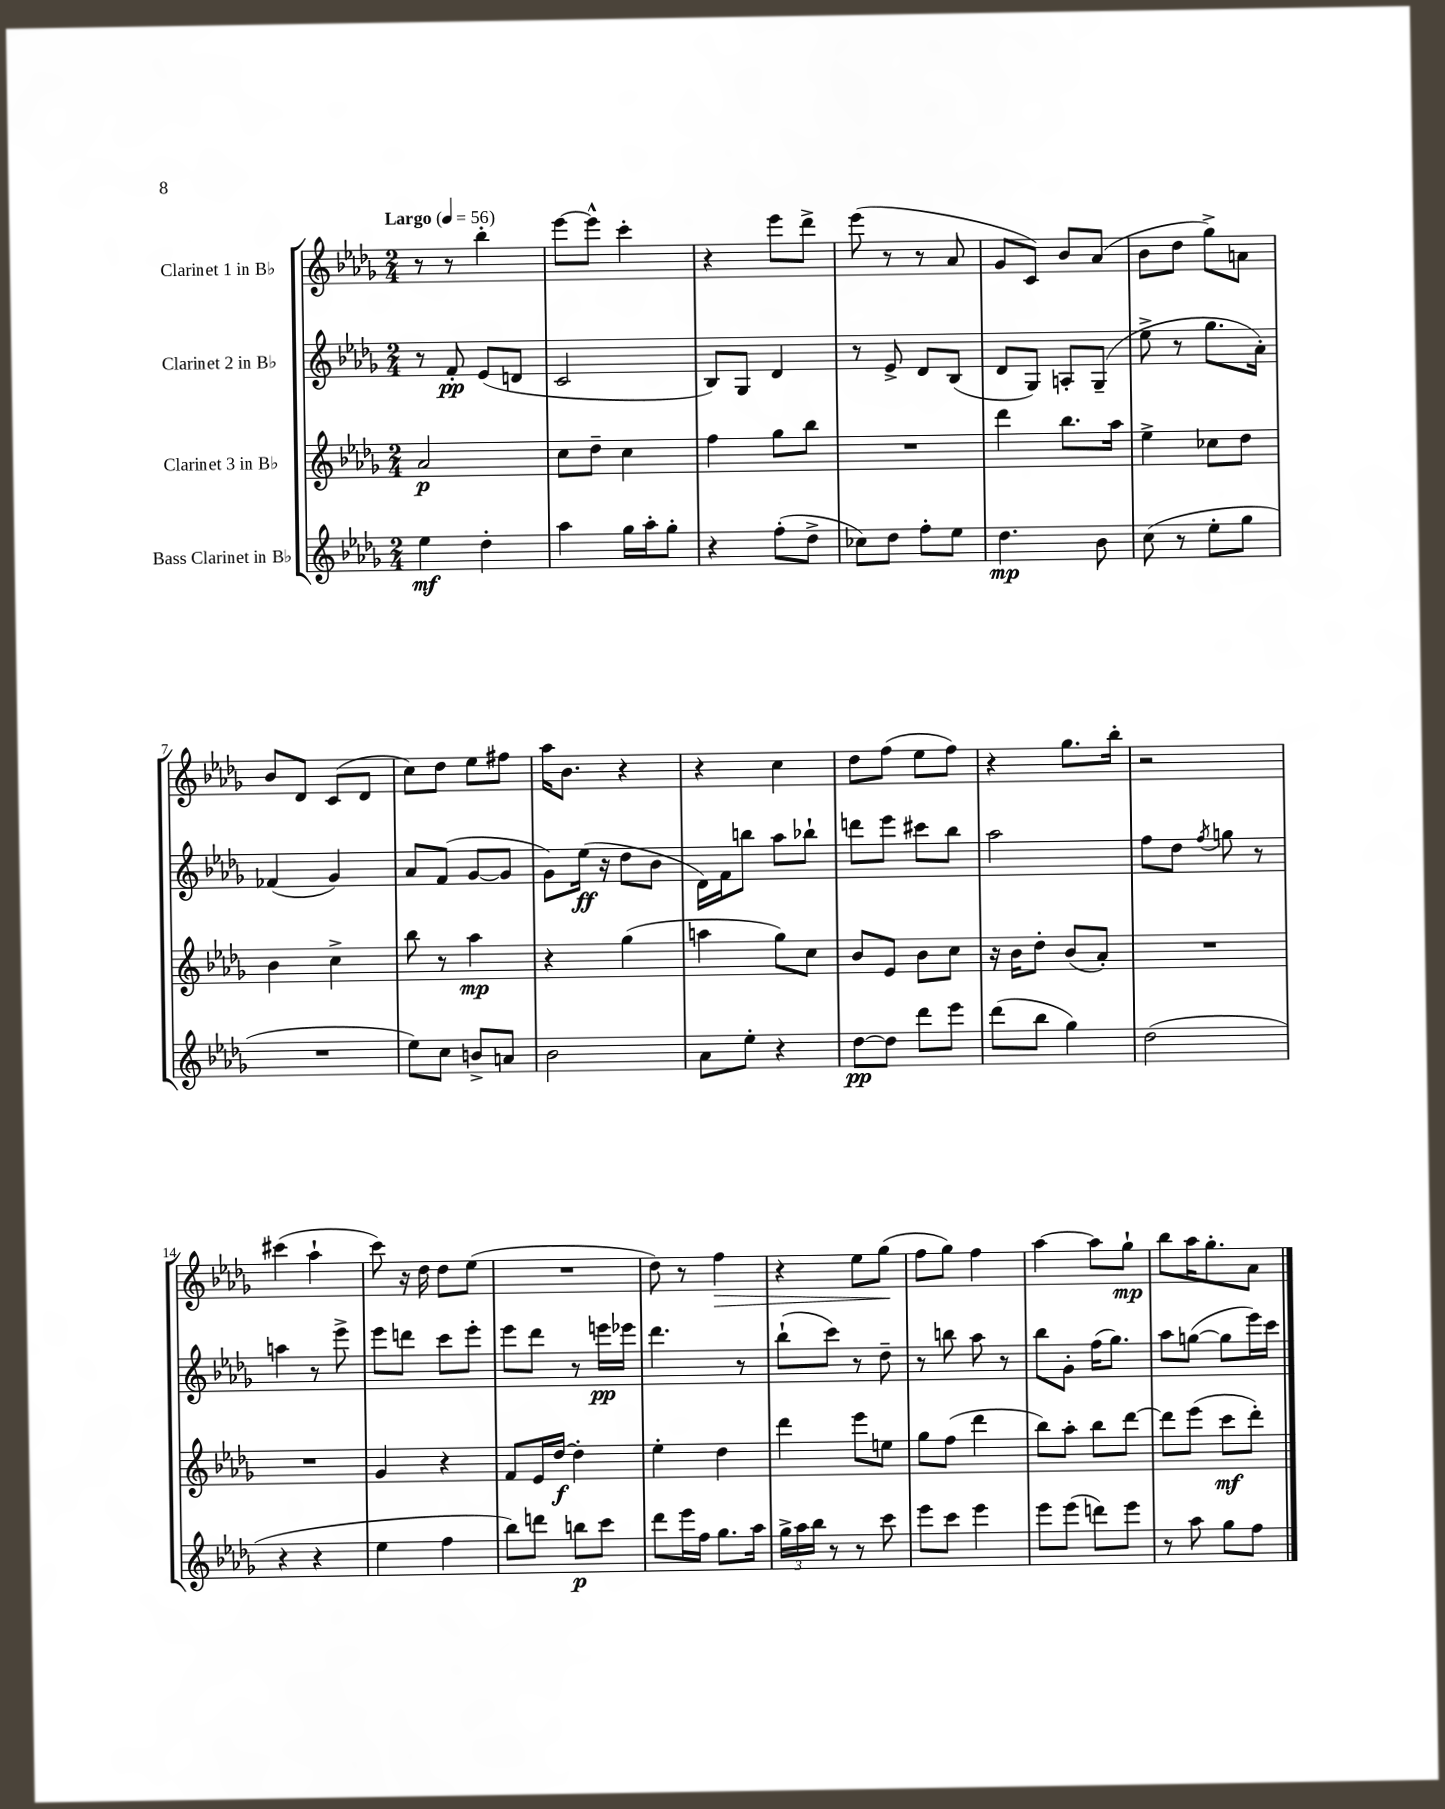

**kern	**kern	**kern	**kern
*staff4	*staff3	*staff2	*staff1
*clefG2	*clefG2	*clefG2	*clefG2
*k[b-e-a-d-g-]	*k[b-e-a-d-g-]	*k[b-e-a-d-g-]	*k[b-e-a-d-g-]
*M2/4	*M2/4	*M2/4	*M2/4
*MM56	*MM56	*MM56	*MM56
4ee-	2a-	8r	8r
.	.	8f'	8r
4dd-'	.	(8e-	4bb-'
.	.	8d	.
=	=	=	=
4aa-	8cc	2c	[8eee-
.	8dd-~	.	8eee-^^]
16gg-	4cc	.	4ccc'
16aa-'	.	.	.
8gg-'	.	.	.
=	=	=	=
4r	4ff	8B-)	4r
.	.	8G-	.
(8ff'	8gg-	4d-	8eee-
8dd-^	8bb-	.	8ddd-^
=	=	=	=
8cc-)	2r	8r	(8eee-
8dd-	.	8e-^	8r
8ff'	.	8d-	8r
8ee-	.	(8B-	8a-
=	=	=	=
4.dd-	4ddd-	8d-	8g-
.	.	8G-)	8c)
.	8.bb-	8A'	8b-
8b-	.	(8G-~	(8a-
.	16aa-	.	.
=	=	=	=
(8cc	4ee-^	8ee-^	8b-
8r	.	8r	8dd-
8ee-'	8cc-	8.gg-	8gg-^)
8gg-	8dd-	.	8a
.	.	16a-')	.
=	=	=	=
2r	4b-	(4f-	8b-
.	.	.	8d-
.	4cc^	4g-)	(8c
.	.	.	8d-
=	=	=	=
8ee-)	8bb-	8a-	8cc)
8cc	8r	(8f	8dd-
8b^	4aa-	[8g-	8ee-
8a	.	8g-]	8ff#
=	=	=	=
2b-	4r	8g-)	16aa-
.	.	.	8.b-
.	.	(16ee-	.
.	.	16r	.
.	(4gg-	8dd-	4r
.	.	8b-	.
=	=	=	=
8a-	4aa	16d-)	4r
.	.	16f	.
8ee-'	.	8bb	.
4r	8gg-)	8aa-	4cc
.	8cc	8bb-`	.
=	=	=	=
[8dd-	8b-	8ddd	8dd-
8dd-]	8e-	8eee-	(8ff
8ddd-	8b-	8ccc#	8ee-
8eee-	8cc	8bb-	8ff)
=	=	=	=
(8ddd-	16r	2aa-	4r
.	16b-	.	.
8bb-	8dd-'	.	.
4gg-)	(8b-	.	8.gg-
.	8a-')	.	.
.	.	.	16bb-'
=	=	=	=
(2dd-	2r	8ff	2r
.	.	8dd-	.
.	.	8qff	.
.	.	8gg	.
.	.	8r	.
=	=	=	=
4r	2r	4aa	(4ccc#
4r	.	8r	4aa-`
.	.	8eee-^	.
=	=	=	=
4ee-	4g-	8eee-	8ccc)
.	.	8ddd	16r
.	.	.	16dd-
4ff	4r	8ccc	8dd-
.	.	8eee-'	(8ee-
=	=	=	=
8bb-)	8f	8eee-	2r
8ddd	16e-	8ddd-	.
.	[16dd-	.	.
8bb	4dd-']	8r	.
8ccc	.	16eee	.
.	.	16eee-	.
=	=	=	=
8ddd-	4ee-'	4.ddd-	8dd-)
16eee-	.	.	8r
16ff	.	.	.
8.gg-	4dd-	.	4ff
.	.	8r	.
16aa-	.	.	.
=	=	=	=
24gg-^	4ddd-	(8bb-`	4r
24aa-	.	.	.
24bb-	.	.	.
8r	.	8ccc)	.
8r	8eee-	8r	8ee-
8ccc	8ee	8dd-~	(8gg-
=	=	=	=
8eee-	8gg-	8r	8ff
8ccc	(8ff	8bb	8gg-)
4eee-	4ddd-	8aa-	4ff
.	.	8r	.
=	=	=	=
8eee-	8bb-)	8bb-	[4aa-
(8eee-	8aa-'	8g-'	.
8ddd)	8bb-	(16ff	8aa-]
.	.	8.gg-)	.
8eee-	[8ddd-	.	8gg-`
=	=	=	=
8r	8ddd-]	8aa-	8bb-
8aa-	(8eee-	([8gg	16aa-
.	.	.	8.gg-'
8gg-	8ccc	8gg]	.
8ff	8ddd-')	16eee-)	8a-
.	.	16ccc	.
==	==	==	==
*-	*-	*-	*-
